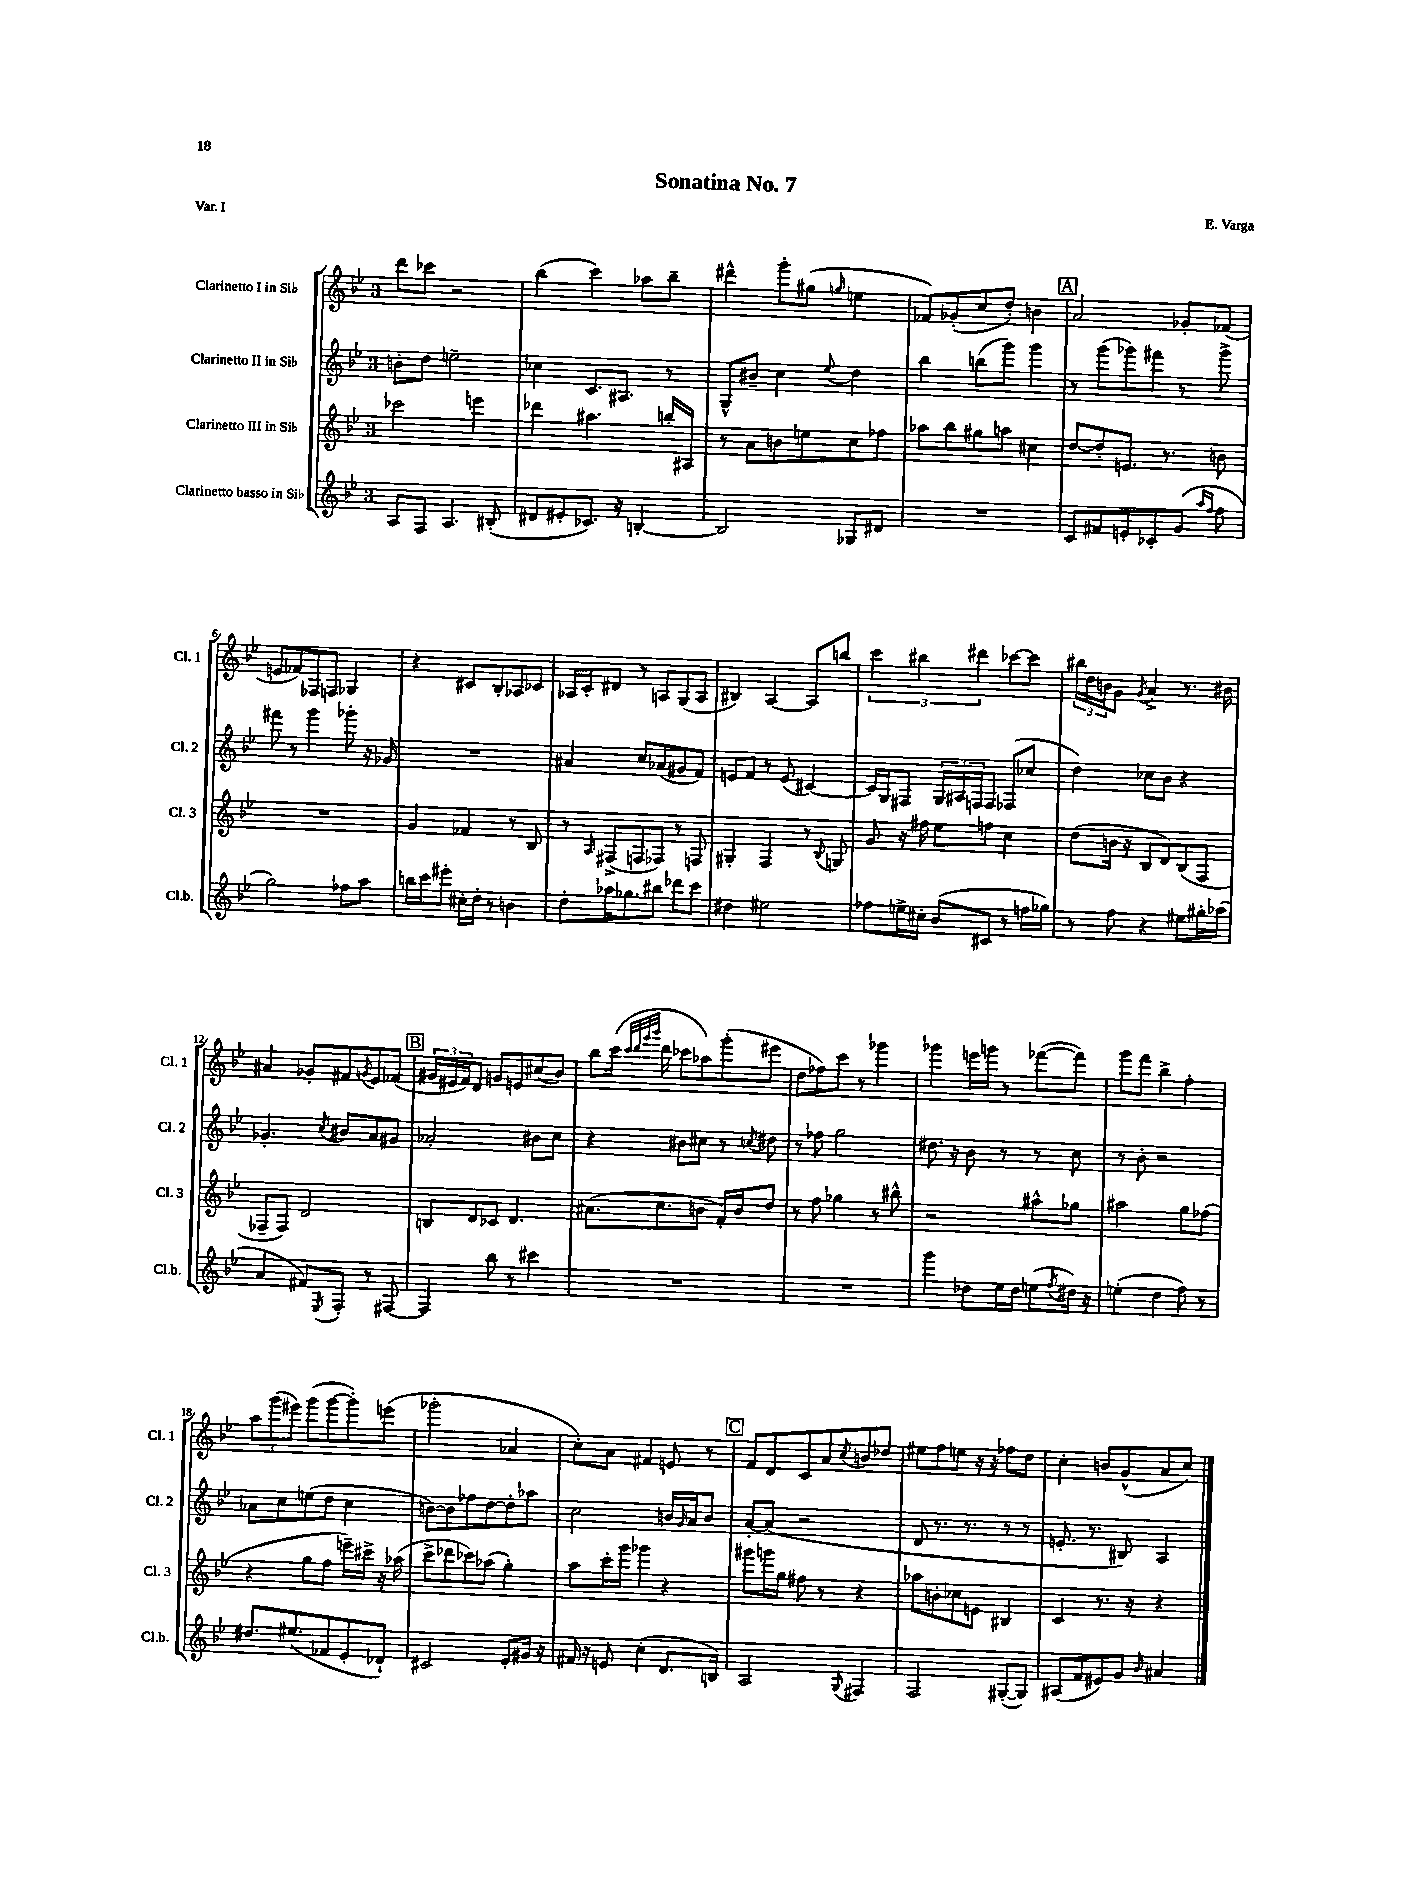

**kern	**kern	**kern	**kern
*part4	*part3	*part2	*part1
*staff4	*staff3	*staff2	*staff1
*I"Clarinetto basso in Si♭	*I"Clarinetto III in Si♭	*I"Clarinetto II in Si♭	*I"Clarinetto I in Si♭
*I'Cl.b.	*I'Cl. 3	*I'Cl. 2	*I'Cl. 1
*clefG2	*clefG2	*clefG2	*clefG2
*k[b-e-]	*k[b-e-]	*k[b-e-]	*k[b-e-]
*M3/4	*M3/4	*M3/4	*M3/4
=1	=1	=1	=1
8A/L	2ccc-X\	8bn'\L	8ddd\L
8F/J	.	8dd\J	8ccc-X\J
4.A/	.	2een~\	2r
.	4eeen\	.	.
(8B#X'/	.	.	.
=2	=2	=2	=2
8d#X/L	4ddd-X\	4cc-X\	(4bb-\
8e#X'/	.	.	.
8.c-X/J)	4.aa#X\	8.c/L	4ccc\)
16r	.	8.A#X/J	.
[4Bn'/	.	.	8aa-X\L
.	16bbn'/LL	8r	8bb-~\J
.	16A#X/JJ	.	.
=3	=3	=3	=3
2B/]	8r	8G^^/L	4ddd#X^^\
.	8a\L	8b#X~/J	.
.	8bn\	4cc\	8ggg'\L
.	8een\	.	(8gg#X\J
.	.	8qqee-/	16qqggn/
8G-X/L	8cc\	4dd\	4een\
8d#X/J	8ff-X\J	.	.
=4	=4	=4	=4
2.r	8aa-X\L	4bb-\	8f-X/L)
.	8bb-\	.	(8g-X'/
.	8gg#X\	(8bbn\L	8cc/
.	8aan\J	8ggg\J)	8dd'/J)
.	4cc#X\	4ggg\	4bn\
!!LO:REH:place=s1:t=A
=5	=5	=5	=5
8c/L	[8dd/L	8r	2a/
8f#X/	8dd'/]	(8ggg\L	.
8en'/	8.en/J	8ggg-X\)	.
8c-X'/	.	8fff#X\J	.
.	8.r	.	.
(8g/J	.	8r	8g-X'/L
16qqaa/LL	.	.	.
16qqff/JJ	.	.	.
8ff\	8bn\	8ggg-^\	(8f-X/J
!!LO:LB:g=z
=6	=6	=6	=6
2gg\)	2.r	8fff#X\	8en/L
.	.	8r	8f-X/)
.	.	4ggg\	8F-X/
.	.	.	8Fn/J
8ff-X\L	.	8ggg-X'\	4G-X/
8aa\J	.	16r	.
.	.	16g-X/	.
=7	=7	=7	=7
16bbn\LL	4g/	2.r	4r
16ccc\J	.	.	.
8eee#X'\J	.	.	.
16cc#X'\LL	4f-X/	.	8c#X/L
16dd'\JJ	.	.	.
8r	.	.	8B-'/
4bn\	8r	.	8A-X/
.	8B-/	.	8c-X/J
=8	=8	=8	=8
8dd'\L	8r	4a#X/	16A-X/LL
.	.	.	16c'/J
.	16qqA/	.	.
16aa-X\K	(8F#X^/L	.	8d#X/J
8.gg-X\	.	.	.
.	8Fn/	8cc/L	8r
8bb#X\J	8F-X/J)	(8a-X/	8An/L
8ddd-X\L	8r	8g#X/	(8G/
8ccc\J	8Fn/	8f/J)	8A/J
=9	=9	=9	=9
4dd#X\	4G#X'/	8en/L	4B#X/)
.	.	8f/J	.
2ee#X\	4F/	8r	[4A/
.	.	(8e/	.
.	8r	[4c#X/)	8A/L]
.	8qqB-/	.	.
.	8Gn/	.	8bbn/J
=10	=10	=10	=10
8ff-X\L	8g/	16c#/LL]	6ccc\
.	.	16G/J	.
16een^\L	16r	8F#X/J	.
.	.	.	6bb#X\
16cc#X'\JJ	16ff#X\	.	.
(8b-/L	8ee-\L	24G/LL	.
.	.	24A#X/	.
.	.	24Fn/J	6ddd#X\
8c#X/J	8ffn\J	8F/J	.
8r	4cc\	(8F-X/L	[8ccc-X\L
16ffn\LL	.	8cc-X/J	8ccc-\J]
16gg-X\JJ)	.	.	.
=11	=11	=11	=11
8r	(8dd\L	4dd\)	24bb#X\LL
.	.	.	24dd\
.	.	.	24bn\J
8ff\	16bn\Jk	.	8g\J
.	16r	.	.
.	.	.	8qg/
4r	8B-/L	8cc-X\L	4a^/
.	8d/)	8b-\J	.
8ee#X\L	(8B-/	4r	8.r
16gg#X'\L	8F/J	.	.
(16aa-X\JJ	.	.	16b#X\
!!LO:LB:g=z
=12	=12	=12	=12
4a/	8F-X~/L	4.g-X'/	4a#X/
.	8F-/J)	.	.
8f#X/L)	2d/	.	8g-X'/L
8qE-/	.	8qcc/	.
8F'/J	.	8b#X/L	8f#X/
.	.	.	8qgn/
8r	.	8a/	8e-/
[8F#X/	.	8g#X/J	(8f-X/J
!!LO:REH:place=s1:t=B
=13	=13	=13	=13
4F#/]	8Bn/L	2a-X'/	24g#X/LL
.	.	.	24e#X/
.	.	.	24f/J)
.	8d/	.	8d/J
8bb-\	8c-X/J	.	8gn/L
8r	4.d/	.	8en/
4ccc#X\	.	8b#X\L	(8cc#X/
.	.	8cc\J	8b-/J)
=14	=14	=14	=14
2.r	(8.a#X\L	4r	8bb-\L
.	.	.	(16ccc\Jk
.	.	.	32qqccc/LLL
.	.	.	32qqddd/
.	.	.	32qqggg/
.	.	.	32qqbbb-/JJJ
.	8.cc\	.	16ddd\
.	.	8b#X\L	8ccc-X\L
.	8bn\J	8cc#X\J	8aa-X\)
.	16f'/LL)	8r	(8ggg'\
.	16b/J	.	.
.	.	8qccn/	.
.	8dd/J	8dd#X\	8eee#X\J
=15	=15	=15	=15
2.r	8r	8r	8dd\L
.	8ff\	8ff-X\	8ff-X\)
.	4gg-X\	2gg\	8ccc\J
.	.	.	8r
.	8r	.	4ggg-X\
.	8bb#X^^\	.	.
=16	=16	=16	=16
4ggg\	2r	8.dd#X\	4ggg-X\
.	.	16r	.
8dd-X\L	.	8b-\	16eeen\LL
.	.	.	16gggn\JJ
16ee-\L	.	8r	8r
16dd-\JJ	.	.	.
(8een\L	8aa#X^^\L	8r	([8fff-X\L
8qff/	.	.	.
16dd#X\Jk)	8gg-X\J	8cc\	8fff-\J])
16r	.	.	.
=17	=17	=17	=17
(4een'\	2aa#X\	8r	8ggg\L
.	.	8b-'\	8fff\J
4dd\	.	2r	4bb-^\
8ff\)	8gg\L	.	4ff'\
8r	(8ff-X\J	.	.
!!LO:LB:g=z
=18	=18	=18	=18
8.dd#X/L	4r	8a-X\L	12aa\L
.	.	.	(12ggg\
.	.	8cc\	.
.	.	.	12eee#X\J)
(8.ee#X/	.	.	.
.	8gg\L	(8een\	(8ggg\L
8f-X/	8ff\J	8dd\J	[8ggg\
8e-'/	16eeen~\LL)	4cc\	8ggg'\])
.	16ccc#X^\JJ	.	.
8d-X`/J)	16r	.	(8eeen\J
.	(16aa-X\	.	.
=19	=19	=19	=19
2c#X/	8ccc^\L	[8bn\L)	2ggg-X'\
.	8ddd-X\	8b\]	.
.	8ccc-X\)	8ff-X\	.
.	(8aa-X\J	[8dd\	.
8e-'/L	4gg'\)	8dd'\]	4a-X/
16g#X/Jk	.	8aa-X\J	.
16r	.	.	.
=20	=20	=20	=20
16f#X/	8aa\L	2cc\	8cc'\L)
16r	.	.	.
8en/	16ccc'\L	.	8a\J
.	16ggg\JJ	.	.
(4cc'\	4ggg-X\	.	4f#X/
8.d/L	4r	16bn/LL	8en/
.	.	16qqg/	.
.	.	16a/J	.
.	.	8b/J	8r
16Bn/Jk)	.	.	.
!!LO:REH:place=s1:t=C
=21	=21	=21	=21
2A/	8ggg#X\L	[8a'/L	8f/L
.	16gggn\L	(8a/J]	8d/
.	16gg\JJ	.	.
.	8ff#X\	2r	8c/
.	8r	.	8a/
8qqG/	.	.	8qcc/
4F#X/	4r	.	8bn/
.	.	.	8dd-X/J
=22	=22	=22	=22
2F/	8aa-X\L	8d/	8ee#X\L
.	8bn'\	8.r	8ff\
.	8cc-X\	.	8een\J
.	.	8.r	.
.	8en\J	.	16r
.	.	.	16r
([8G#X'/L	4B#X/	8r	8ff-X\L
8G#/J])	.	8r	8dd\J
=23	=23	=23	=23
(8A#X/L	4c/	8.en'/	4cc'\
8f/	.	.	.
.	.	8.r	.
8e#X/)	8.r	.	8bn/L
8g/J	.	8B#X/)	(8g^^/
.	16r	.	.
16qqb-/	.	.	.
4a#X/	4r	4A/	8a/
.	.	.	8cc/J)
==	==	==	==
*-	*-	*-	*-
